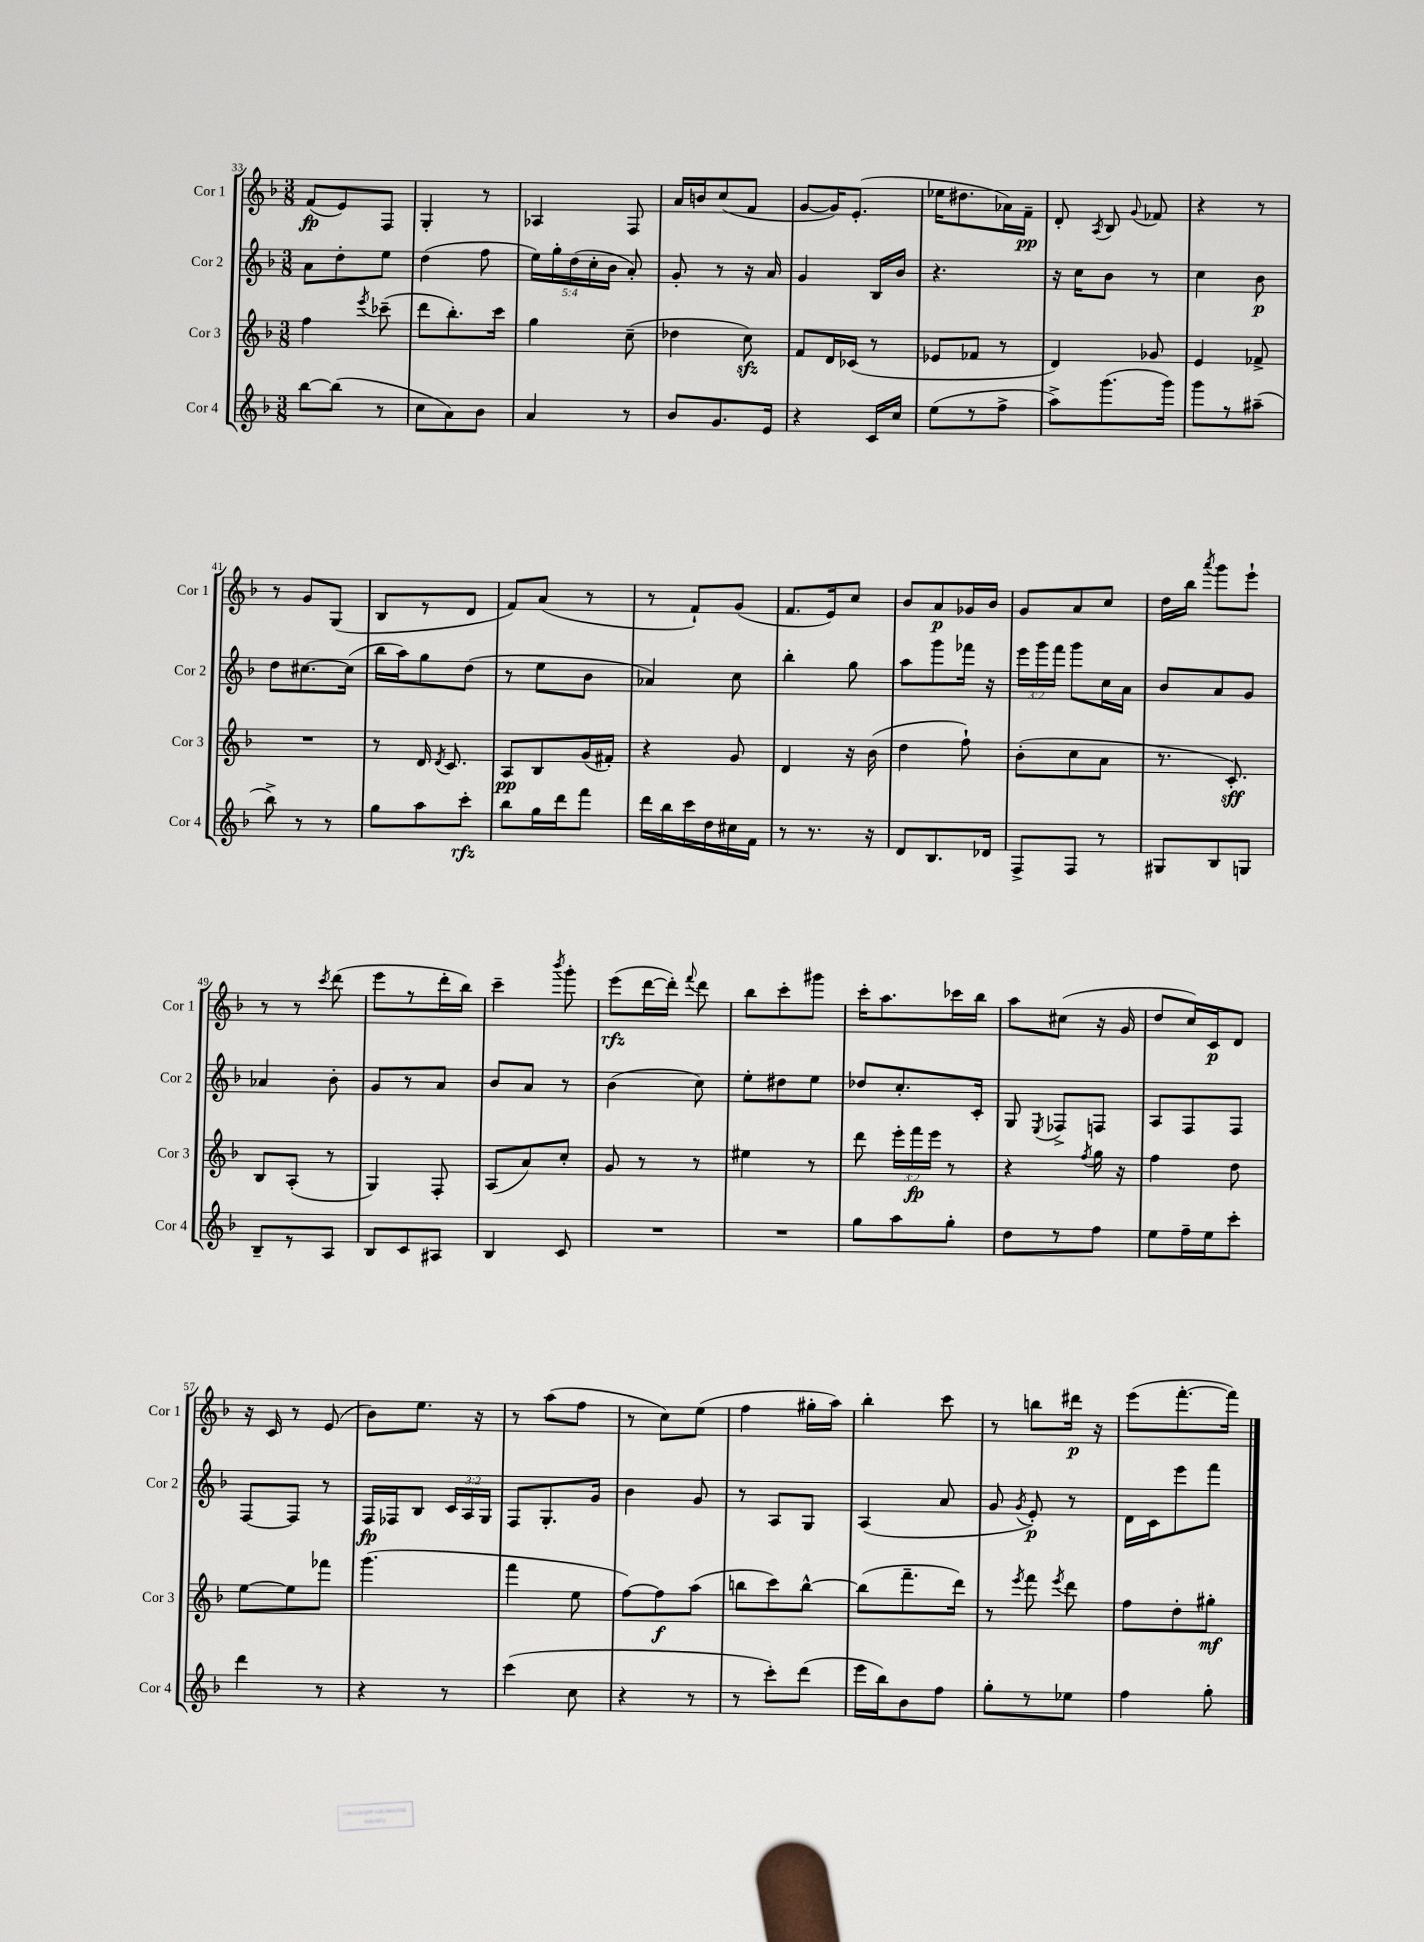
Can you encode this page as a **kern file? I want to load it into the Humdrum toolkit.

**kern	**kern	**kern	**kern
*staff4	*staff3	*staff2	*staff1
*clefG2	*clefG2	*clefG2	*clefG2
*k[b-]	*k[b-]	*k[b-]	*k[b-]
*M3/8	*M3/8	*M3/8	*M3/8
[8bb-	4ff	8a	(8f
(8bb-]	.	8dd'	8e)
.	8qeee	.	.
8r	(8ccc-~	8ee	8F
=	=	=	=
8cc	8ddd	(4dd	4G'
8a)	8.bb-')	.	.
8b-	.	8ff	8r
.	16ccc	.	.
=	=	=	=
4a	4gg	20ee)	4A-
.	.	20gg'	.
.	.	(20dd	.
.	.	20cc'	.
.	.	20b-	.
8r	(8cc~	8a')	8F
=	=	=	=
8b-	4dd-	8g'	16a
.	.	.	16b
8.g	.	8r	(8cc
.	8cc)	16r	8f
16e	.	16a	.
=	=	=	=
4r	8f	4g	[8g
.	16d	.	16g])
.	(16c-	.	(8.e'
16c	8r	16B-	.
16cc	.	16b-	.
=	=	=	=
(8ee	8e-	4.r	16ee-
.	.	.	8.dd#
8r	8f-	.	.
8ff^	8r	.	16a-)
.	.	.	16f~
=	=	=	=
8aa^)	4d)	16r	8d'
.	.	16cc	.
.	.	.	8qA
(8.ggg	.	8b-	8B-
.	.	.	8qqg
.	8g-	8r	8f-
16ggg)	.	.	.
=	=	=	=
8ggg	4e	4cc	4r
8r	.	.	.
(8aa#~	8f-^	8b-	8r
=	=	=	=
8bb-^)	4.r	8dd	8r
8r	.	[8.cc#	8g
8r	.	.	(8G
.	.	(16cc#]	.
=	=	=	=
8gg	8r	16bb-	8B-
.	.	16aa)	.
8aa	16d	8gg	8r
.	8qd	.	.
.	8.c	.	.
8ccc'	.	(8dd	8d
=	=	=	=
8bb-	8A	8r	8f)
16gg	8B-	8ee	(8a
16ddd	.	.	.
8fff	(16g	8b-	8r
.	16f#')	.	.
=	=	=	=
16ddd	4r	4a-)	8r
16bb-	.	.	.
16ccc	.	.	8f`)
16dd	.	.	.
16cc#	8g	8cc	(8g
16f	.	.	.
=	=	=	=
8r	4d	4bb-'	8.f
8.r	.	.	.
.	.	.	16e)
.	16r	8gg	8cc
16r	(16b-	.	.
=	=	=	=
8d	4dd	8aa	8b-
8.B-	.	8ggg	8a
.	8ff`)	16fff-	16g-
16d-	.	16r	16b-
=	=	=	=
8F^	(8b-'	24eee	8g
.	.	24ggg	.
.	.	24fff	.
8F	8cc	8ggg	8a
8r	8a	16cc	8cc
.	.	16a	.
=	=	=	=
8G#	8.r	8b-	16dd
.	.	.	16bb-
.	.	.	8qaaa
8B-	.	8a	8ggg
.	8.c')	.	.
8G	.	8g	8eee`
=	=	=	=
8B-~	8B-	4a-	8r
8r	(8A'	.	8r
.	.	.	8qccc
8A	8r	8b-'	(8ddd
=	=	=	=
8B-	4G)	8g	8eee
8c	.	8r	8r
8A#	8F'	8a	16ddd'
.	.	.	16bb-)
=	=	=	=
4B-	(8A	8b-	4ccc~
.	8a)	8a	.
.	.	.	8qbbb-
8c	8cc'	8r	8ggg'
=	=	=	=
4.r	8g	(4b-	(8eee
.	8r	.	[16ddd
.	.	.	16ddd'])
.	.	.	8qqfff
.	8r	8cc)	8ddd
=	=	=	=
4.r	4ee#	8ee'	8bb-
.	.	8dd#	8ccc'
.	8r	8ee	8ggg#
=	=	=	=
8gg	8ddd	8dd-	16ccc'
.	.	.	8.aa
8aa	24eee'	8.cc'	.
.	24fff	.	.
.	24eee	.	.
8gg'	8r	.	16ccc-
.	.	16c'	16bb-
=	=	=	=
8dd	4r	8G	8aa
.	.	8qE	.
8r	.	8F-^	(8cc#
.	8qff	.	.
8ff	16gg	8F	16r
.	16r	.	16g
=	=	=	=
8ee	4ff	8A	8dd
16ff~	.	8F	16cc)
16ee	.	.	16c
8ccc'	8dd	8F	8d
=	=	=	=
4ddd	[8ee	[8F	16r
.	.	.	16c
.	8ee]	8F]	8r
8r	8fff-	8r	(8e
=	=	=	=
4r	(4.ggg	16F	8b-)
.	.	16F-	.
.	.	8B-	8.ee
8r	.	24c	.
.	.	24A	.
.	.	.	16r
.	.	24G	.
=	=	=	=
(4ccc	4fff	8F	8r
.	.	8.G'	(8aa
8cc	8ee	.	8ff
.	.	16g	.
=	=	=	=
4r	[8ff)	4b-	8r
.	8ff]	.	8cc)
8r	(8aa	8g	(8ee
=	=	=	=
8r	8bb	8r	4ff
8ccc')	8ccc)	8A	.
(8ddd	[8bb^^	8G	16gg#'
.	.	.	16aa)
=	=	=	=
16eee	(8bb]	(4A	4bb-'
16bb-)	.	.	.
8b-	8.fff~	.	.
8ff	.	8a	8ccc
.	16ddd)	.	.
=	=	=	=
8gg'	8r	8g	8r
.	8qeee	8qg	.
8r	8fff	8e')	8bb
.	8qeee	.	.
8ee-	8ddd	8r	16ddd#
.	.	.	16r
=	=	=	=
4ff	8ff	16d	(8eee
.	.	16c	.
.	8dd'	8eee	[8.fff'
8gg'	8gg#'	8fff	.
.	.	.	16fff])
==	==	==	==
*-	*-	*-	*-
